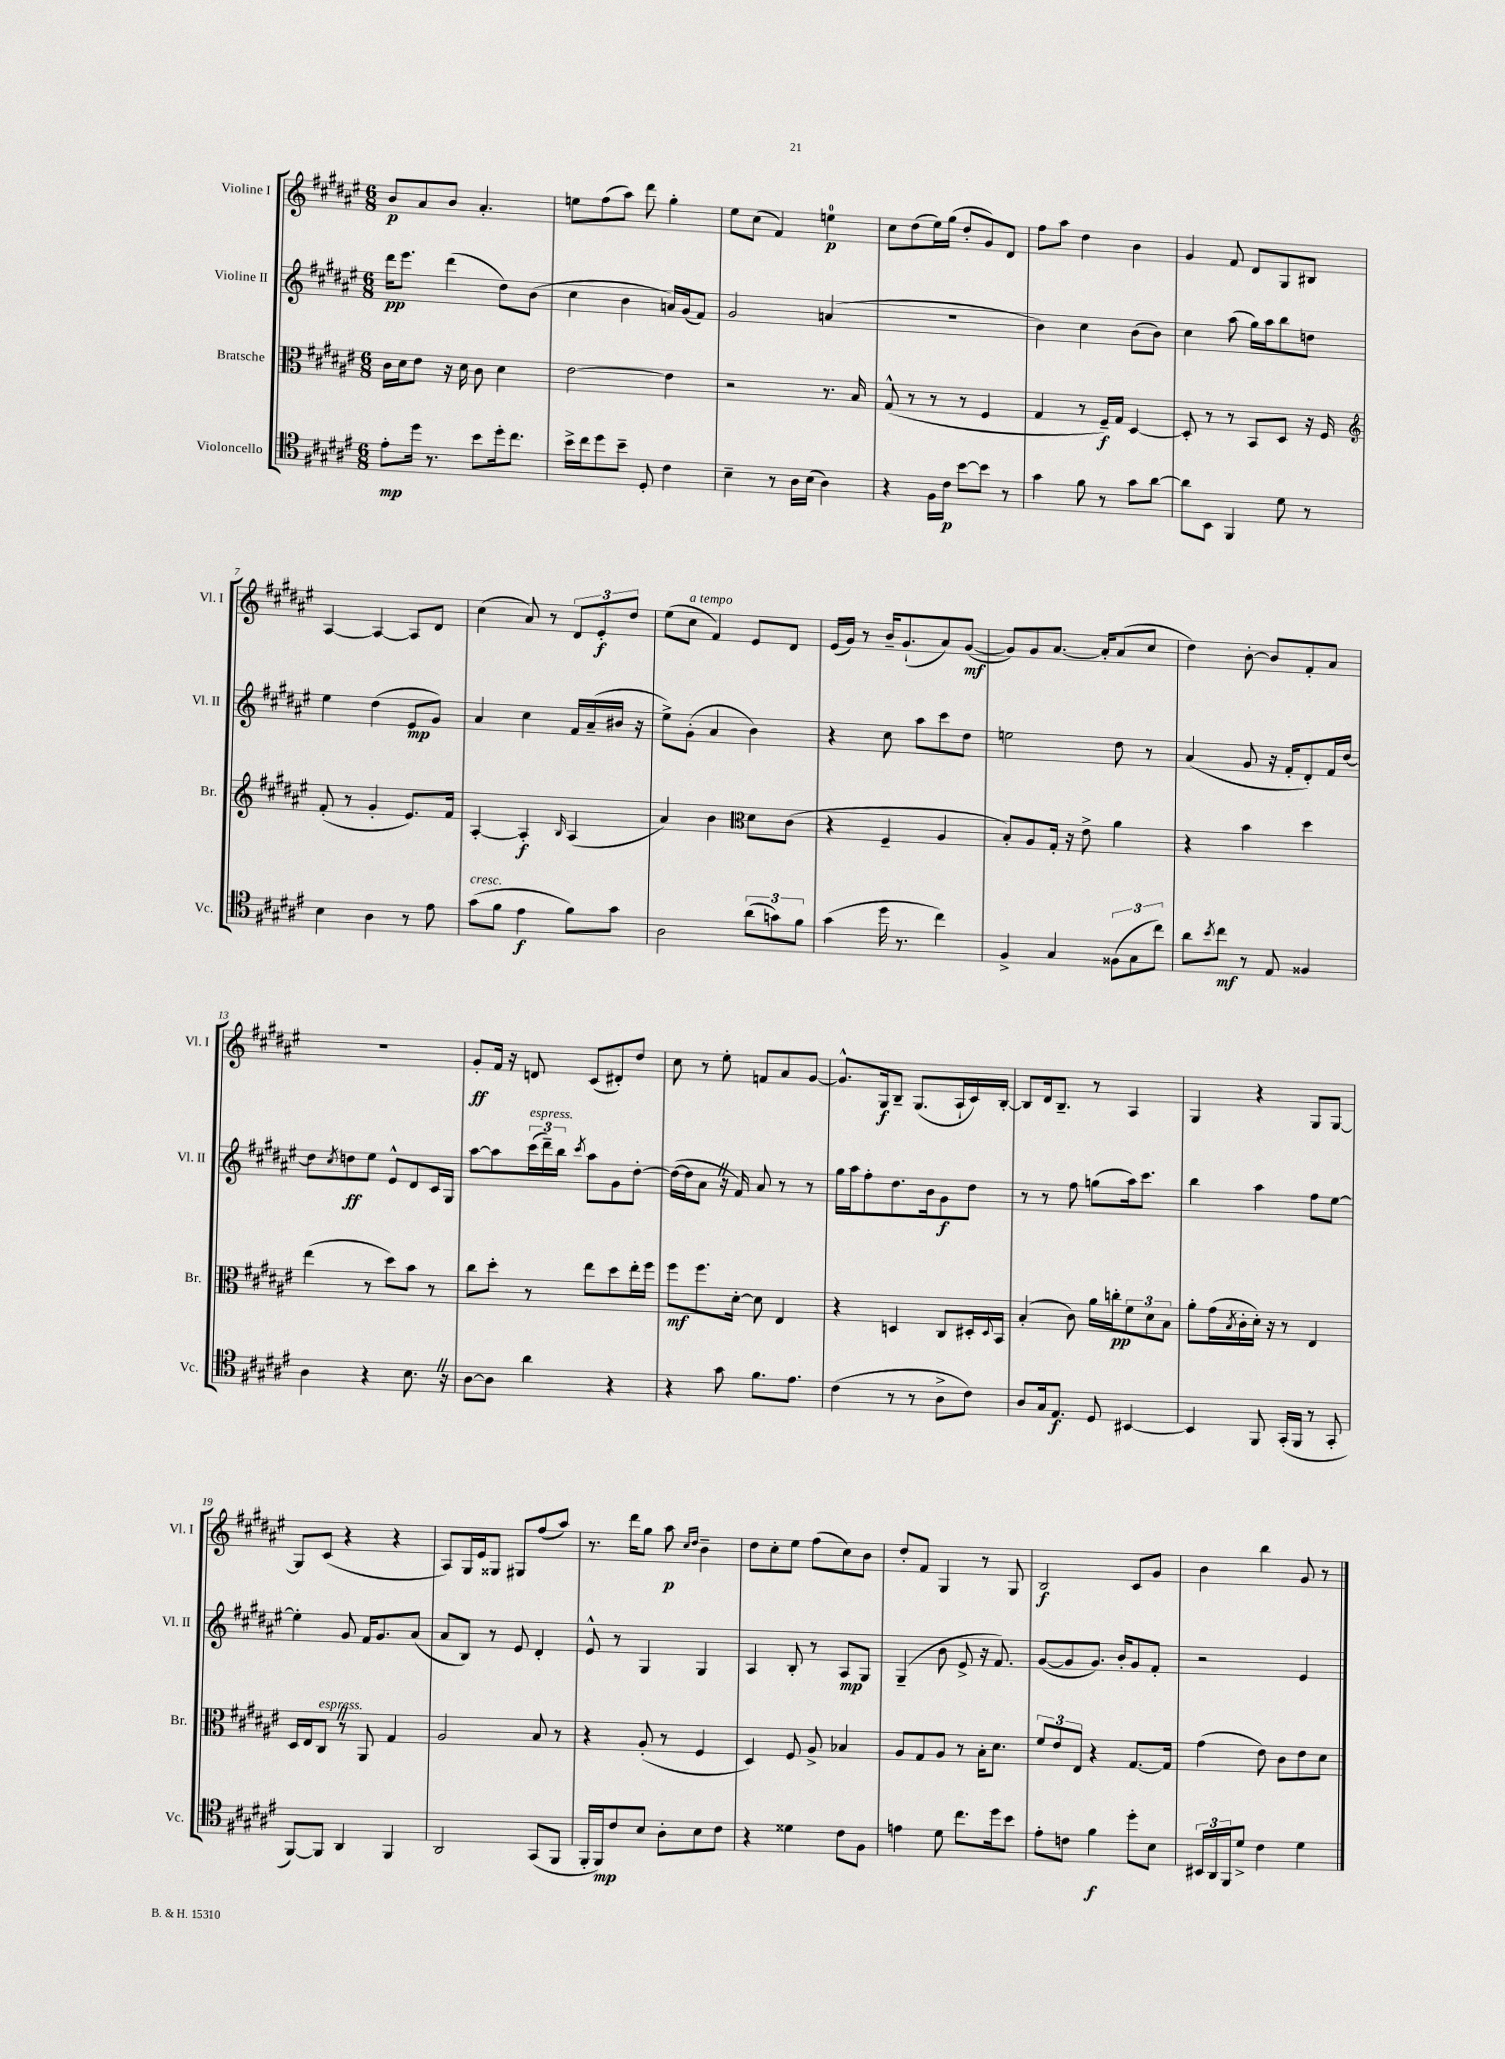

**kern	**kern	**kern	**kern
*staff4	*staff3	*staff2	*staff1
*clefC4	*clefC3	*clefG2	*clefG2
*k[f#c#g#d#a#e#]	*k[f#c#g#d#a#e#]	*k[f#c#g#d#a#e#]	*k[f#c#g#d#a#e#]
*M6/8	*M6/8	*M6/8	*M6/8
8e#'	16c#	16ddd#	8b
.	16d#	8.eee#	.
16dd#	8e#	.	8a#
8.r	.	.	.
.	16r	(4ddd#	8b
.	16d#	.	.
8b	8c#	.	4.a#'
16dd#'	4d#	8dd#)	.
8.cc#	.	.	.
.	.	(8b	.
=	=	=	=
16b^	[2e#	4cc#	8ee
16cc#	.	.	.
8dd#	.	.	(8ff#
8b~	.	4b	8aa#)
8D#'	.	.	8ddd#
4c#	4e#]	16a)	4gg#'
.	.	(16g#	.
.	.	8f#)	.
=	=	=	=
4B~	2r	2g#	8ee#
.	.	.	(8cc#
8r	.	.	4f#)
16A#	.	.	.
(16B	.	.	.
4A#)	8.r	(4a	4ee
.	16B	.	.
=	=	=	=
4r	(8G#^^	2.r	8cc#
.	8r	.	(8dd#
16F#	8r	.	16ee#)
16c#	.	.	(16gg#
[8b	8r	.	8dd#'
8b]	4F#	.	8g#)
8r	.	.	8d#
=	=	=	=
4g#	4G#	4b)	8ff#
.	.	.	8aa#
8f#	8r	4cc#	4dd#
8r	16F#~)	.	.
.	16G#	.	.
8g#	[4D#	(8b	4b
[8a#	.	8b)	.
=	=	=	=
8a#]	8D#']	4cc#	4g#
8BB	8r	.	.
4FF#	8r	(8aa#	8f#
.	8BB	16gg#)	8d#
.	.	16aa#	.
8d#	8D#	8bb	8G#
8r	16r	8dd	8B#
.	16F#	.	.
=	=	=	=
*	*clefG2	*	*
4B	(8f#'	4ee#	[4A#
.	8r	.	.
4A#	4g#'	(4dd#	4A#_
8r	8.e#)	8e#	8A#]
8e#	.	8g#)	8d#
.	16f#	.	.
=	=	=	=
(8g#	[4A#'	4a#	(4cc#
8f#	.	.	.
4e#	4A#']	4cc#	8a#)
.	.	.	8r
.	16qqB	.	.
8f#)	(4A#	16f#	12d#
.	.	(16a#~	.
.	.	.	12e#'
8g#	.	16b#	.
.	.	.	12dd#
.	.	16r	.
=	=	=	=
2A#	4a#)	8ee#^)	(8ee#
.	.	(8g#'	8cc#
.	4b	4a#	4f#)
*	*clefC3	*	*
(12a#	8d#	4b)	8e#
12g)	.	.	.
.	(8c#	.	8d#
12f#	.	.	.
=	=	=	=
(4g#	4r	4r	(16e#
.	.	.	16g#)
.	.	.	8r
16dd#	4F#~	8cc#	16b~
8.r	.	.	(8.g#`
.	.	8aa#	.
4cc#)	4A#	8ccc#	8a#)
.	.	8dd#	([8g#
=	=	=	=
4F#^	8B')	2ee	8g#])
.	8A#	.	8g#
4G#	16G#'	.	[8.a#
.	16r	.	.
.	8e#^	.	.
.	.	.	16a#']
(12F##	4a#	8dd#	(8a#
12G#	.	.	.
.	.	8r	8cc#
12cc#)	.	.	.
=	=	=	=
8a#	4r	(4a#	4dd#)
8qb	.	.	.
8cc#	.	.	.
8r	4b	8g#	[8b'
8E#	.	16r	8b]
.	.	16f#'	.
4F##	4dd#	8d#')	8f#'
.	.	16f#	8a#
.	.	[16dd#	.
=	=	=	=
4A#	(4ee#	8dd#]	2.r
.	.	8qcc#	.
.	.	8dd	.
4r	8r	8ee#	.
.	8dd#)	8e#^^	.
8.B	8b	8d#	.
.	8r	16c#	.
16r	.	16G#	.
=	=	=	=
[8A#	8cc#	[8aa#	8g#'
8A#]	8dd#'	8aa#]	16f#
.	.	.	16r
4a#	8r	(24ccc#	8d
.	.	24ddd#~)	.
.	.	24bb	.
.	.	8qccc#	.
.	8ee#	8aa#	(8c#
4r	8dd#	8g#	8d#')
.	16ee#'	[8dd#'	8dd#
.	16ff#	.	.
=	=	=	=
4r	8ff#	(16dd#_	8cc#
.	.	16dd#]	.
.	8.ff#	8a#	8r
8g#	.	16r	8ee#'
.	[16d#'	16f#)	.
8.f#	8d#]	8a#	8f
.	4E#	8r	8a#
8.e#	.	.	.
.	.	8r	[8g#
=	=	=	=
(4c#	4r	16gg#	8.g#^^]
.	.	16aa#	.
.	.	8ff#'	.
.	.	.	16G#
8r	4D	8.dd#	8B~
8r	.	.	(8.G#
.	.	16b	.
8A#^	8C#	8g#	.
.	.	.	16A#`
8c#)	16D#'	8dd#	16c#)
.	8qqD#	.	.
.	16BB	.	[16B'
=	=	=	=
8A#	(4B'	8r	8B]
16G#	.	8r	16d#
8.E#	.	.	8.B~
.	8c#)	8ff#	.
8D#	16a#	(8gg	8r
.	16cc'	.	.
[4BB#	12f#	16aa#)	4A#
.	.	8.ccc#	.
.	12d#	.	.
.	12B	.	.
=	=	=	=
4BB#]	8a#'	4bb	4G#
.	(16g#	.	.
.	8qB	.	.
.	16c#'	.	.
8FF#	16d#')	4aa#	4r
.	16r	.	.
(16GG#'	8r	.	.
16FF#	.	.	.
8r	4E#	8ff#	8G#
8GG#'	.	[8ee#	[8G#
=	=	=	=
[8FF#)	16D#	4ee#']	8G#]
.	16E#	.	.
8FF#]	8C#	.	(8c#
4AA#	8r	8g#	4r
.	8AA#	16f#	.
.	.	8.g#	.
4FF#	4G#	.	4r
.	.	(8a#	.
=	=	=	=
2AA#	2A#	8a#	8A#)
.	.	8B)	16G#
.	.	.	16e#
.	.	8r	8G##
.	.	8e#	8G#
(8GG#	8B	4d#'	(8ff#
8FF#	8r	.	8aa#)
=	=	=	=
16FF#'	4r	8e#^^	8.r
16FF#)	.	.	.
8c#	.	8r	.
.	.	.	16ddd#
8B	(8A#'	4G#	8gg#
8A#'	8r	.	8aa#
.	.	.	16qqcc#
.	.	.	16qqdd#
8B	4F#	4G#	4b~
8c#	.	.	.
=	=	=	=
4r	4D#)	4A#	8dd#
.	.	.	8cc#'
4d##	8F#	8B'	8ee#
.	8A#^	8r	(8ff#
8c#	4B-	8A#	8cc#)
8F#	.	8G#	8b
=	=	=	=
4e	8A#	(4G#~	8dd#'
.	8G#	.	8f#
8d#	8A#	8b	4G#
8.cc#	8r	8e#^	.
.	16B'	16r	8r
16dd#	8.d#	8.f#)	.
8b	.	.	8G#
=	=	=	=
8e#'	12f#	([8g#	2B
.	12e#	.	.
8c	.	8g#]	.
.	12E#	.	.
4f#	4r	8.g#)	.
.	.	16b'	.
8dd#'	[8.G#	8g#	8c#
8B	.	8f#'	8g#
.	16G#]	.	.
=	=	=	=
24BB#	(4g#	2r	4b
24AA#	.	.	.
24FF#	.	.	.
8d#^	.	.	.
4c#	8e#)	.	4bb
.	8c#	.	.
4d#	8e#	4e#	8g#
.	8d#	.	8r
==	==	==	==
*-	*-	*-	*-
